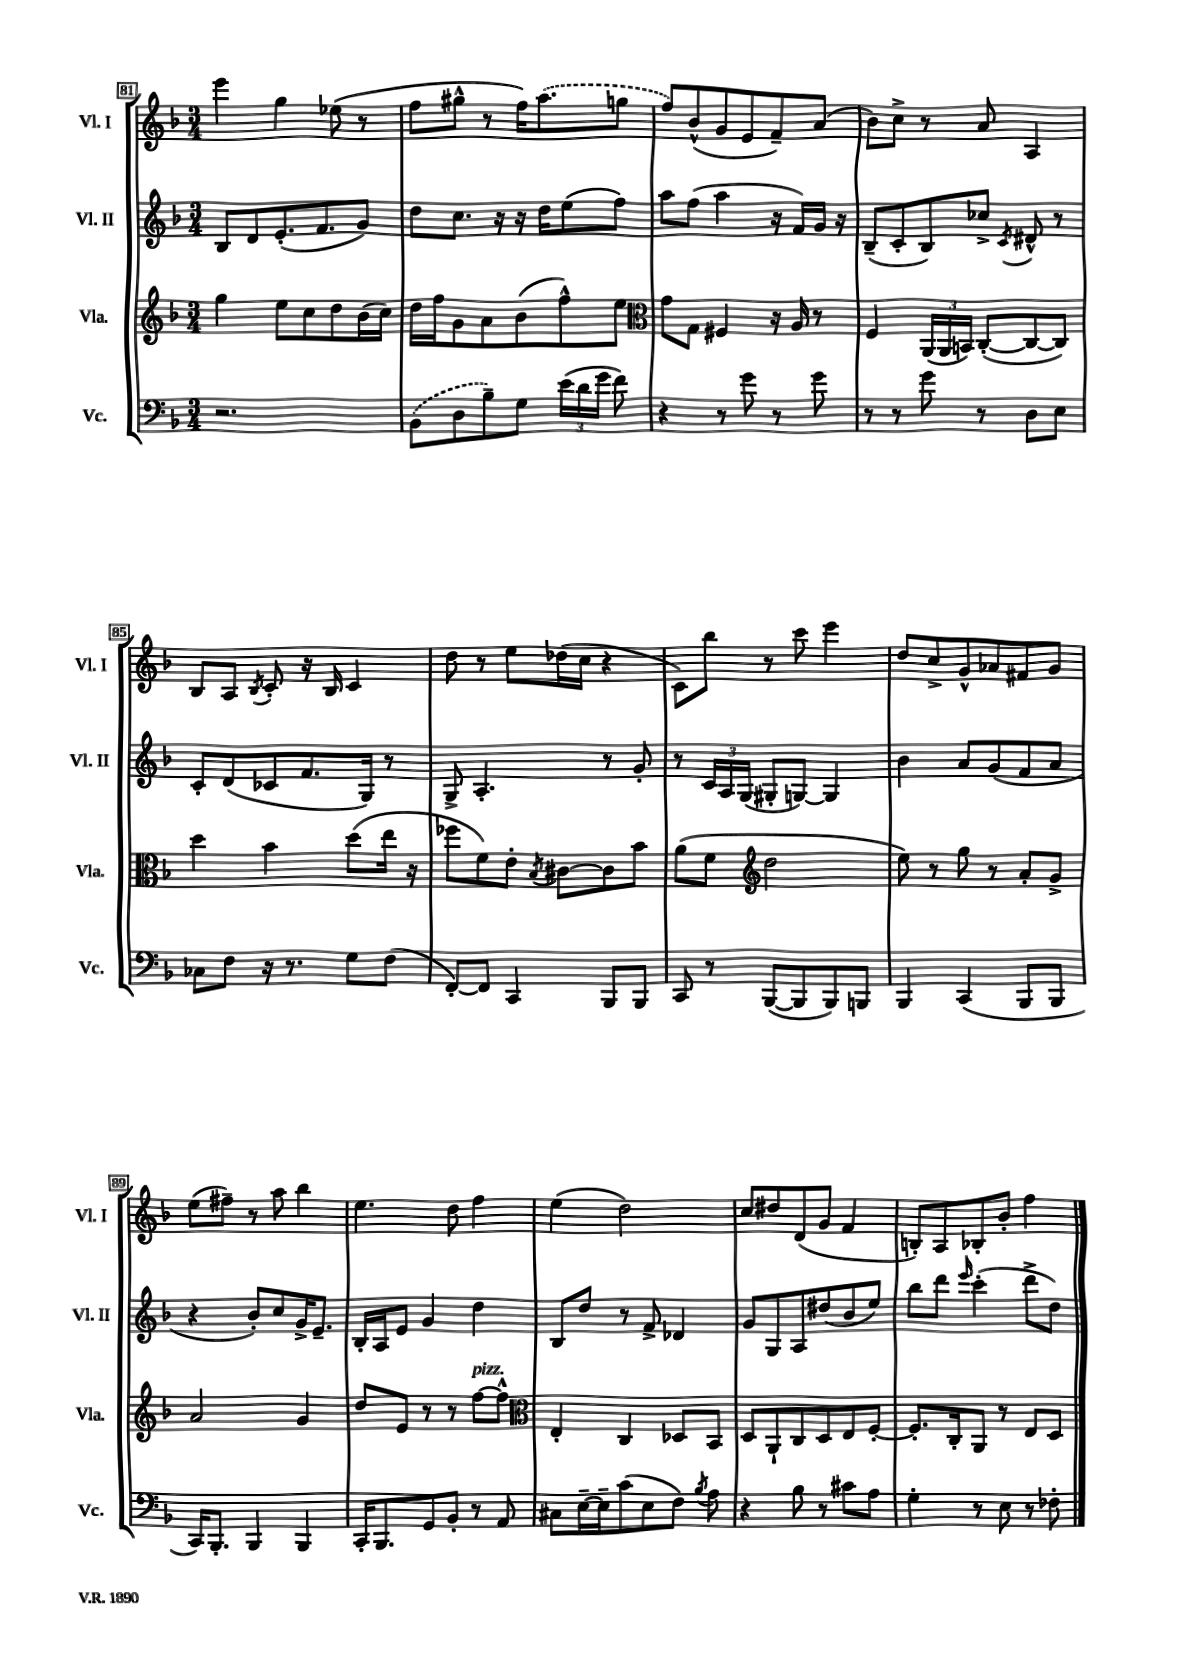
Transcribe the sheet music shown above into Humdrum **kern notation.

**kern	**kern	**kern	**kern
*staff4	*staff3	*staff2	*staff1
*clefF4	*clefG2	*clefG2	*clefG2
*k[b-]	*k[b-]	*k[b-]	*k[b-]
*M3/4	*M3/4	*M3/4	*M3/4
2.r	4gg\	8B-/L	4eee\
.	.	8d/	.
.	8ee\L	(8.e'/	4gg\
.	8cc\	.	.
.	.	8.f/	.
.	8dd\	.	(8ee-\
.	(16b-\L	8g/J)	8r
.	16cc\JJ)	.	.
=	=	=	=
(8BB-\L	16dd\LL	8dd\L	8ff\L
.	16ff\J	.	.
8D\	8g\	8.cc\J	8gg#^^\J
8B-~\)	8a\	.	8r
.	.	16r	.
8G\J	(8b-\	16r	16ff\LK)
.	.	16dd\LK	(8.aa\
(24e\LL	8ff^^\)	(8ee\	.
24d\	.	.	.
24g\JJ	.	.	.
8f\)	8ee\J	8ff\J)	8gg\J
=	=	=	=
*	*clefC3	*	*
4r	8g\L	8aa\L	8ff/L)
.	8G\J	(8ff\J	(8b-^^/
8r	4F#/	4aa\	8g/
8g\	.	.	8e/
8r	16r	16r	8f~/)
.	16A/	16f/LL)	.
8g\	8r	16g/JJ	(8a/J
.	.	16r	.
=	=	=	=
8r	4F/	(8B-~/L	8b-\L)
8r	.	8c'/	8cc^\J
8g\	(24AA/LL	8B-/)	8r
.	24AA/	.	.
.	24BB/JJ)	.	.
8r	([8C'/L	8cc-^/J	8a/
.	.	8qc/	.
8D\L	8C/_	8d#^^/	4A/
8E\J	8C/]J)	8r	.
=	=	=	=
8C-\L	4dd\	8c'/L	8B-/L
8F\J	.	(8d/	8A/J
.	.	.	8qB-/
16r	4b-\	8c-/	8c'/
8.r	.	.	.
.	.	8.f/	16r
.	.	.	16B-/
8G\L	(8dd\L	.	4c/
.	.	16G/Jk)	.
(8F\J	16ee\Jk	8r	.
.	16r	.	.
=	=	=	=
[8FF'/L)	8ff-\L	8G^/	8dd\
8FF/]J	8f\)	4.A'/	8r
4CC/	8e'\J	.	8ee\L
.	8qB-/	.	.
.	[8c#\L	.	(16dd-\L
.	.	.	16cc\JJ
8BBB-/L	8c#\]	8r	4r
8BBB-/J	8b-\J	8g'/	.
=	=	=	=
8CC/	(8a\L	8r	8c\L)
8r	8f\J	24c/LL	8bb-\J
.	.	24A/	.
.	.	(24G/JJ	.
*	*clefG2	*	*
([8BBB-/L	2dd\	8G#'/L	8r
8BBB-/]	.	[8G/J)	8ccc\
8BBB-/)	.	4G/]	4eee\
8BBB/J	.	.	.
=	=	=	=
4BBB-/	8ee\)	4b-\	8dd/L
.	8r	.	8cc^/
(4CC/	8gg\	8a/L	8g^^/
.	8r	(8g/	8a-/
8BBB-/L	8a'/L	8f/	8f#/
8BBB-/J	8g^/J	8a/J	8g/J
=	=	=	=
16CC/LK)	2a/	4r	(8ee\L
8.BBB-'/J	.	.	.
.	.	.	8ff#~\J)
4BBB-/	.	8b-'/L)	8r
.	.	8cc/	8aa\
4BBB-/	4g/	16g^/K	4bb-\
.	.	8.e~/J	.
=	=	=	=
16CC'/LK	8dd/L	16B-'/LL	4.ee\
8.BBB-/	.	16A/J	.
.	8e/J	8e/J	.
8GG/	8r	4g/	.
8BB-'/J	8r	.	8dd\
8r	[8ff\L	4dd\	4ff\
8AA/	8ff^^\]J	.	.
=	=	=	=
*	*clefC3	*	*
8C#\L	4E'/	8B-/L	(4ee\
[16E~\L	.	8dd/J	.
16E~\]J	.	.	.
(8c\	4C/	8r	2dd\)
8E\	.	8f^/	.
8F\J)	8D-/L	4d-/	.
8qB-/	.	.	.
8A\	8BB-/J	.	.
=	=	=	=
4r	8D/L	8g/L	8cc/L
.	8AA`/	8G/	8dd#/
8B-\	8C/	8A/	(8d/
8r	8D/	(8dd#/	8g/J
8c#\L	8E/	8b-/	4f/
8A\J	[8F'/J	8ee/J)	.
=	=	=	=
4G'\	8.F'/]L	8bb-\L	8B'/L)
.	.	8ddd\J	8A/
.	16C'/k	.	.
.	.	16qqeee/	.
8r	8AA/J	(4ccc'\	8B-'/
8E\	8r	.	8b-'/J
8r	8E/L	8ddd^\L	4ff\
8F-'\	8D/J	8dd\J)	.
==	==	==	==
*-	*-	*-	*-
